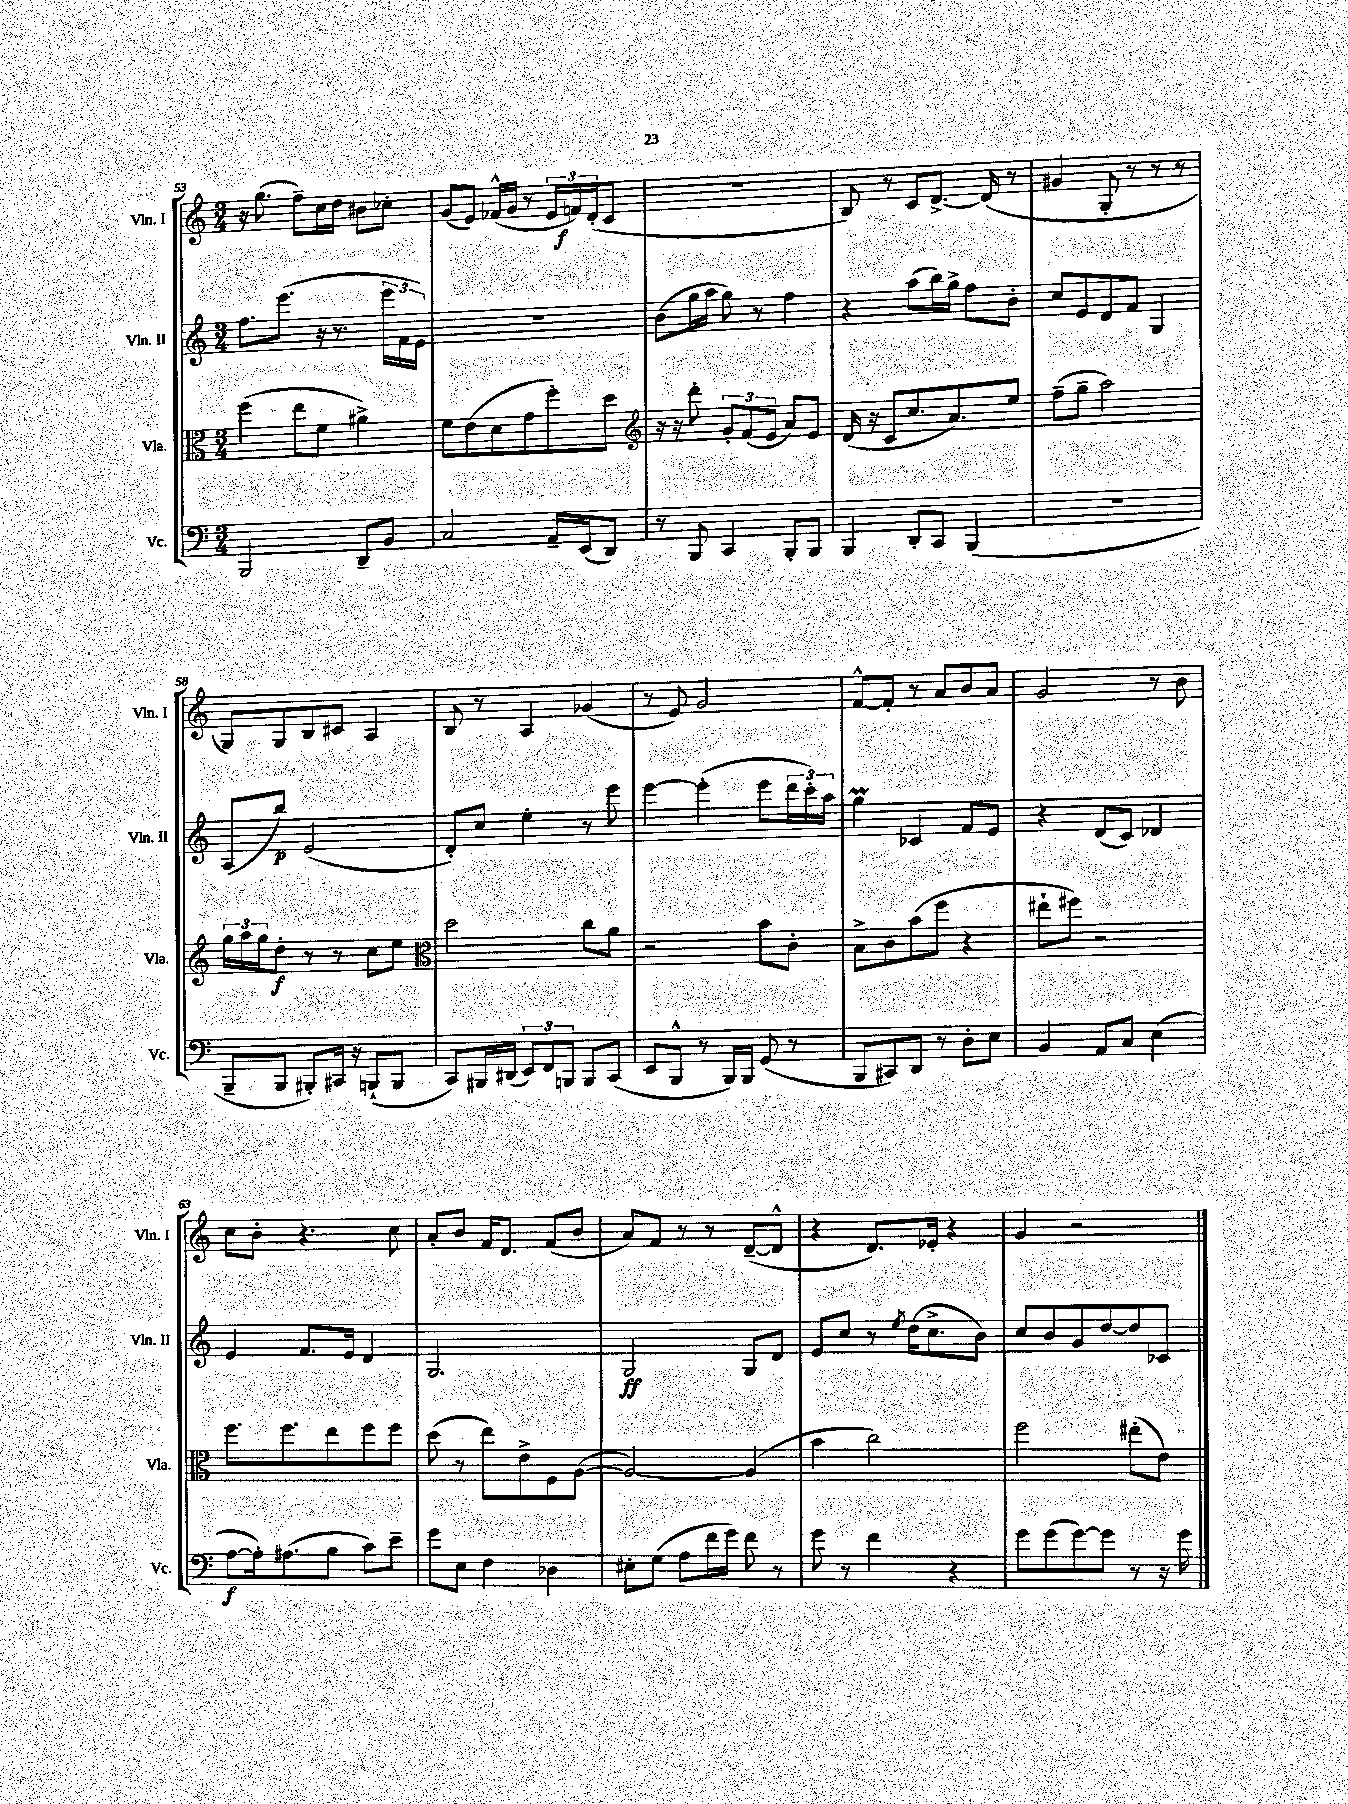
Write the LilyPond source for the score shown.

<<
\new StaffGroup <<
\new Staff = "s0" \with { instrumentName = "Vln. I" shortInstrumentName = "Vln. I" } {
    \clef treble \key c \major \numericTimeSignature \time 3/4
    r16 g''8.( f''8--) c''16 d''16 bis'8 ces''8-. |
    g'8( e'8) fes'16-^( g'16 r8 \tuplet 3/2 { e'16 f'16\f) d'16-.( } c'8 |
    R2. |
    b8) r8 c'8 d'8.~-> d'16( r8 |
    gis'4 g8-. r8 r8 r8 |
    g8) g8 b8 cis'8 a4 |
    b8 r8 a4 ges'4( |
    r8 e'8) g'2 |
    f'8~-^ f'8-. r8 a'8 b'8 a'8 |
    g'2 r8 b'8 |
    c''8 b'8-. r4. c''8 |
    a'8-. b'8 f'16 d'8. f'8( b'8 |
    a'8) f'8 r8 r8 d'8~--( d'8-^ |
    r4 d'8.) ees'16-. r4 |
    g'4 r2 \bar "|." |
}
\new Staff = "s1" \with { instrumentName = "Vln. II" shortInstrumentName = "Vln. II" } {
    \clef treble \key c \major \numericTimeSignature \time 3/4
    f''8. e'''8.( r16 r8. \tuplet 3/2 { e'''16 f'16 e'16) } |
    R2. |
    b'8( g''16 a''16 g''8) r8 f''4 |
    r4 a''8( b''16) g''16-> f''8 b'8-. |
    c''8 e'8 d'8 f'8 g4 |
    a8( b''8\p) e'2( |
    d'8-.) c''8 e''4-. r8 e'''8 |
    e'''4~ e'''4-.( e'''8 \tuplet 3/2 { d'''16 c'''16-.) a''16 } |
    g''4\prall ces'4 f'8 e'8 |
    r4 d'8( c'8) des'4 |
    e'4 f'8. e'16 d'4 |
    g2. |
    g2\ff g8 d'8 |
    e'8 c''8 r8 \acciaccatura { e''8 } d''16( c''8.-> b'8) |
    c''8 b'8 g'8 d''8~ d''8 ces'8 \bar "|." |
}
\new Staff = "s2" \with { instrumentName = "Vla." shortInstrumentName = "Vla." } {
    \clef alto \key c \major \numericTimeSignature \time 3/4
    f''4( e''8 f'8 ais'4->) |
    f'8 e'8( d'8 g'8 f''8-.) d''8 |
    \clef treble r16 r16 d'''8-. \tuplet 3/2 { g'8-. f'8( e'8 } a'8) e'8 |
    d'16( r16 c'8 c''8. a'8.) e''8 |
    f''8--( g''8-- a''2) |
    \tuplet 3/2 { g''16 a''16 g''16 } d''8-.\f r8 r8 c''8 e''8 |
    \clef alto d''2 c''8 a'8 |
    r2 b'8 c'8-. |
    b8-> c'8 b'8( f''8 r4 |
    eis''8-! fis''8) r2 |
    f''8. f''8. e''8 f''8 f''8 |
    d''8( r8 e''8) e'8-> f8 a8~( |
    a2~) a4( |
    b'4 c''2) |
    f''2 eis''8-.( e'8) \bar "|." |
}
\new Staff = "s3" \with { instrumentName = "Vc." shortInstrumentName = "Vc." } {
    \clef bass \key c \major \numericTimeSignature \time 3/4
    b,,2 d,8-- b,8 |
    c2 a,16-- e,16( d,8) |
    r8 b,,8 c,4 b,,8-. b,,8 |
    b,,4 d,8-. c,8 b,,4( |
    R2. |
    b,,8-- b,,8 bis,,8-.) cis,16 r16 b,,8-!( b,,8 |
    c,8) bis,,16 dis,16( \tuplet 3/2 { e,8) f,8 b,,8 } b,,8 c,8( |
    e,8 b,,8-^ r8 b,,16) b,,16 g,8( r8 |
    b,,8 cis,8) d,8 r8 d8-. e8 |
    b,4 a,8 c8 e4( |
    a8~\f a16-.) ais8.( b8 c'8) e'8-- |
    g'8 e8 f4 des4 |
    eis8-. g8( a8 f'16 g'16) f'8 r8 |
    g'8 r8 f'4 r4 |
    g'8 g'8( g'8~) g'8 r8 r16 g'16 \bar "|." |
}
>>
>>
\layout { \context { \Score currentBarNumber = #53 } }
